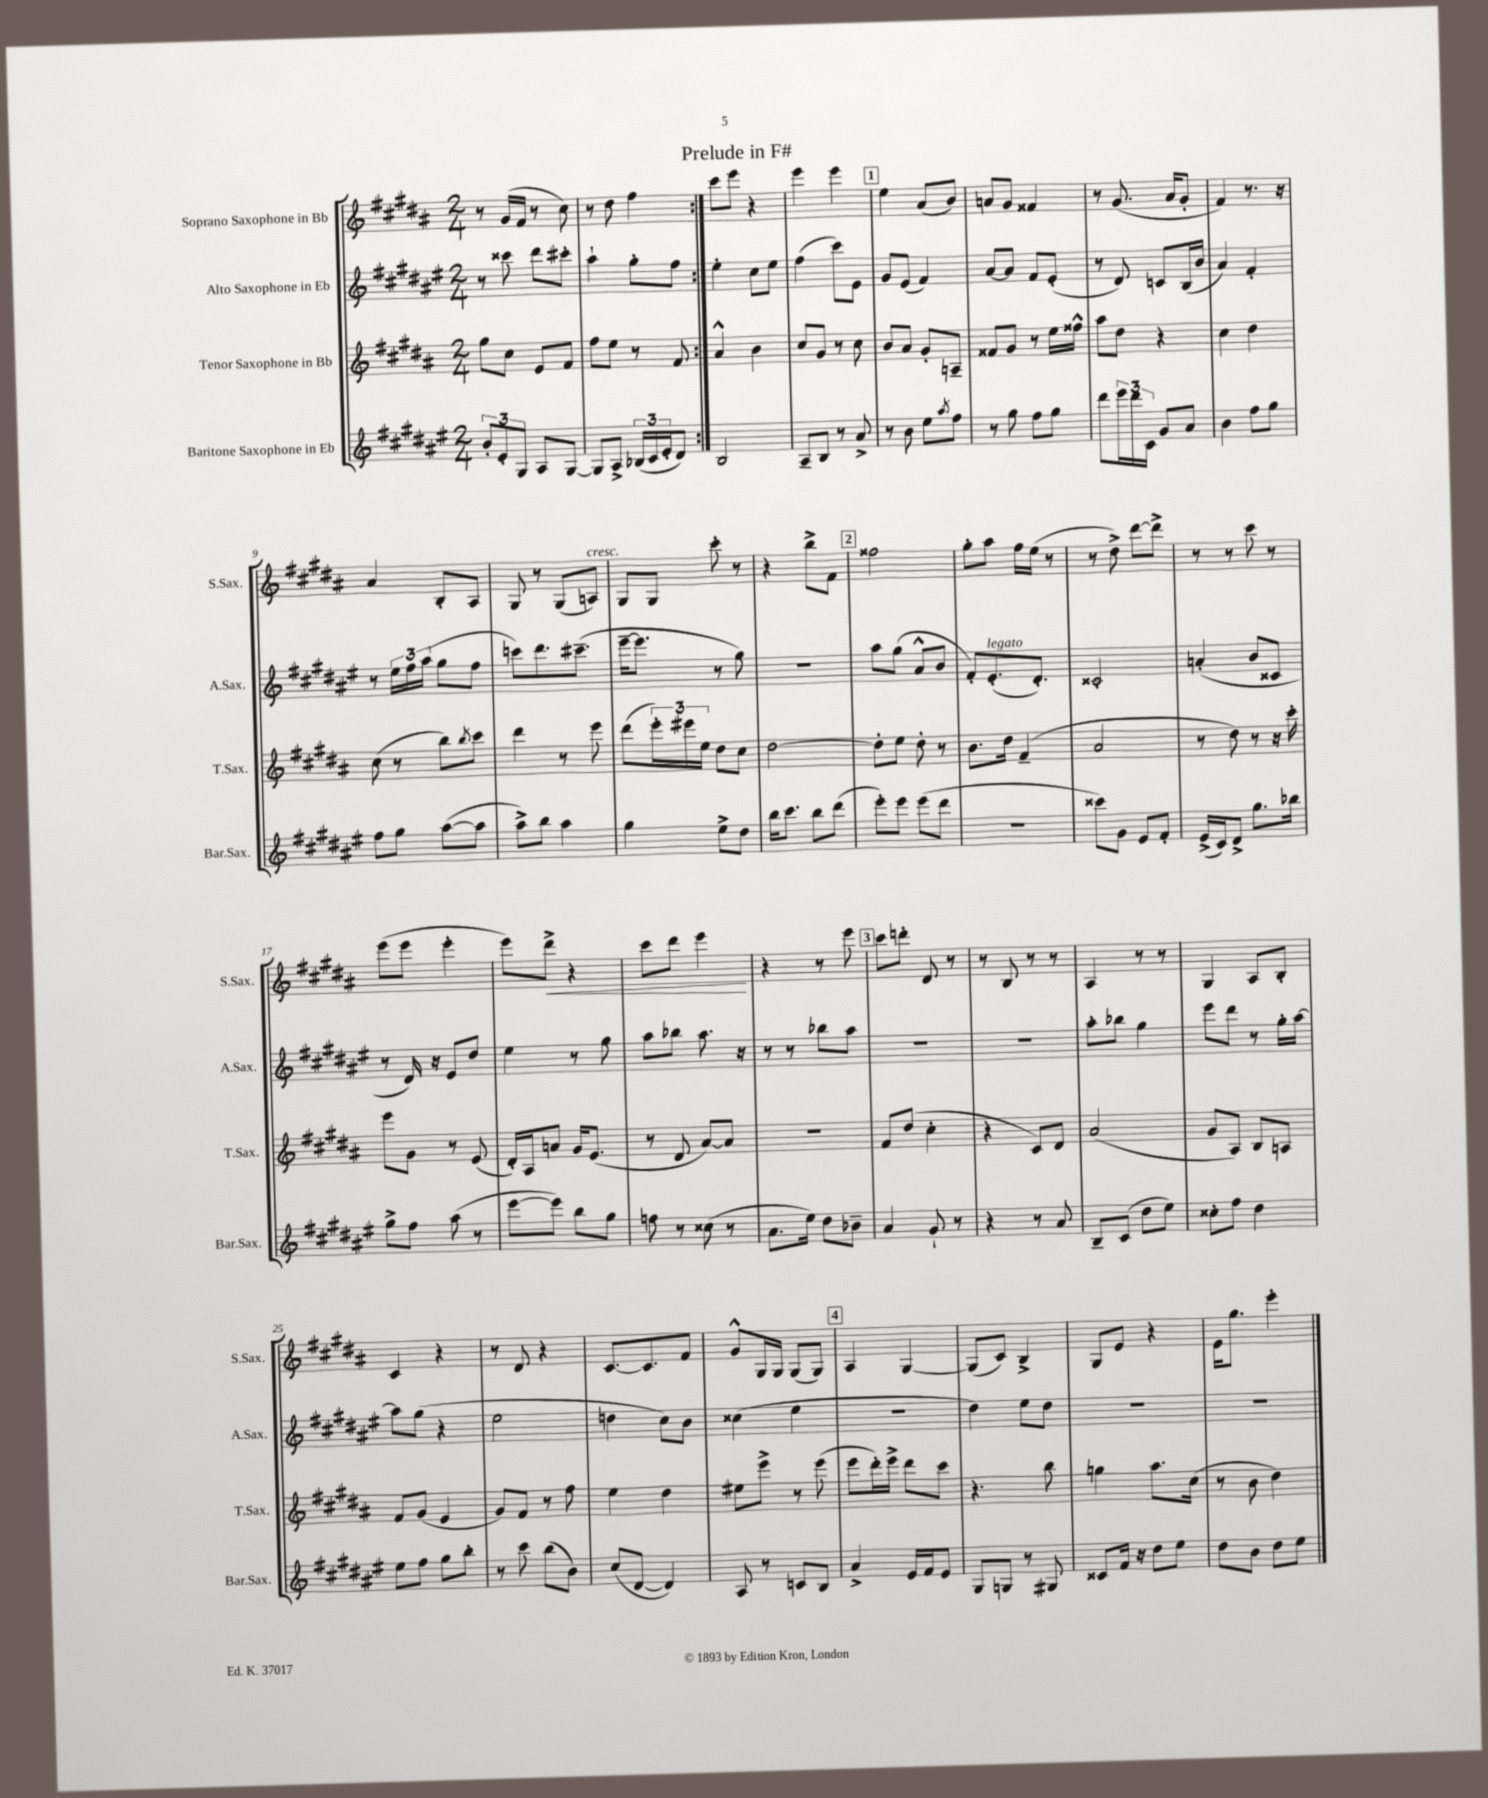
\header { title = "Prelude in F#" }
<<
\new StaffGroup <<
\new Staff = "s0" \with { instrumentName = "Soprano Saxophone in Bb" shortInstrumentName = "S.Sax." } {
    \clef treble \key b \major \numericTimeSignature \time 2/4
    \repeat volta 2 { r8 gis'16( fis'16 r8 cis''8) |
    r8 dis''8 fis''4 | }
    cis'''8 e'''8 r4 |
    e'''4 e'''4 |
    \mark \markup { \box "1" } e''4 ais'8( b'8) |
    a'8 gis'8 fisis'4 |
    r8 gis'8.( ais'16 gis'8-. |
    fis'4) r8. r16 |
    ais'4 b8-. ais8 |
    gis8 r8 gis8( a8^\markup { \italic "cresc." }) |
    gis8 gis8 cis'''8-. r8 |
    r4 b''8-> fis'8 |
    \mark \markup { \box "2" } fisis''2 |
    gis''8-. ais''8 fis''16 e''16( r8 |
    r8 dis''8->) dis'''8~ dis'''8-> |
    r8 r8 cis'''8 r8 |
    e'''8( e'''8 e'''4-. |
    e'''8) dis'''8->\< r4 |
    cis'''8 dis'''8 e'''4\! |
    r4 r8 e'''8 |
    \mark \markup { \box "3" } cis'''8 d'''8-. dis'8 r8 |
    r8 b8 r8 r8 |
    ais4 r8 r8 |
    gis4 ais8 b8-. |
    cis'4 r4 |
    r8 dis'8 r4 |
    cis'8.~ cis'8. fis'8 |
    gis'8-^ gis16 gis16 gis8( gis8) |
    \mark \markup { \box "4" } ais4 gis4~ |
    gis8( cis'8) b4-> |
    gis8 e'8 r4 |
    e'16 gis''8. e'''4-. \bar "|." |
}
\new Staff = "s1" \with { instrumentName = "Alto Saxophone in Eb" shortInstrumentName = "A.Sax." } {
    \clef treble \key fis \major \numericTimeSignature \time 2/4
    \repeat volta 2 { r8 cisis'''8 dis'''8 cis'''8-. |
    ais''4-! gis''8-. fis''8 | }
    eis''4-. cis''8 eis''8 |
    fis''4( cis'''8) eis'8 |
    \mark \markup { \box "1" } gis'8 eis'8( fis'4) |
    ais'8~ ais'8 fis'8 eis'8-.( |
    r8 dis'8) c'8 b16( b'16 |
    ais'4) fis'4-. |
    r8 \tuplet 3/2 { eis''16 fis''16 ais''16( } gis''8 fis''8 |
    c'''8) dis'''8. cis'''8.--( |
    eis'''16~-- eis'''8. r8 gis''8) |
    r2 |
    \mark \markup { \box "2" } ais''8 gis''8( ais'8-^ b'8 |
    fis'8-.) eis'8.-.^\markup { \italic "legato" }( dis'8.-.) |
    cisis'2-. |
    a'4-.( b'8 cisis'8 |
    r8 dis'16) r16 eis'8 dis''8 |
    eis''4 r8 gis''8 |
    ais''8 bes''8 ais''8. r16 |
    r8 r8 bes''8 ais''8 |
    \mark \markup { \box "3" } R2 |
    R2 |
    ais''8-. bes''8 gis''4 |
    eis'''8 dis'''8 r8 gis''16-. ais''16~ |
    ais''8 gis''8( r4 |
    eis''2 |
    d''4 cis''8) b'8 |
    cisis''4( eis''4 |
    \mark \markup { \box "4" } r2 |
    dis''4) eis''8 dis''8 |
    R2 |
    R2 \bar "|." |
}
\new Staff = "s2" \with { instrumentName = "Tenor Saxophone in Bb" shortInstrumentName = "T.Sax." } {
    \clef treble \key b \major \numericTimeSignature \time 2/4
    \repeat volta 2 { gis''8 cis''8 e'8 fis'8 |
    fis''8 e''8 r8 fis'8 | }
    ais'4-^ b'4 |
    cis''8 gis'8 r8 cis''8 |
    \mark \markup { \box "1" } b'8 ais'8 gis'8-. a8-- |
    fisis'8 gis'8 r8 e''16 fisis''16-^ |
    ais''8 dis''8 r4 |
    cis''4 dis''4 |
    cis''8( r8 b''8) \acciaccatura { b''8 } cis'''8 |
    dis'''4 r8 e'''8 |
    dis'''8( \tuplet 3/2 { e'''16-.) eis'''16 e''16 } dis''8 cis''8 |
    dis''2~ |
    \mark \markup { \box "2" } dis''8-. e''8 dis''8-. r8 |
    b'8. dis''16 fis'4--( |
    ais'2 |
    r8 dis''8) r8 r16 cis'''16-. |
    e'''8 gis'8 r8 e'8( |
    dis'16-.) ais16 a'8 gis'16 e'8.( |
    r8 dis'8 ais'8~) ais'8 |
    r2 |
    \mark \markup { \box "3" } fis'8 dis''8( cis''4-. |
    r4 cis'8) dis'8 |
    ais'2( |
    gis'8 ais8) b8 a8 |
    fis'8 gis'8( e'4 |
    gis'8) fis'8 r8 fis''8 |
    e''4 dis''4 |
    eis''8 e'''8-> r8 e'''8( |
    \mark \markup { \box "4" } e'''8 dis'''16-.) e'''16-> dis'''8 cis'''8 |
    r4. b''8 |
    g''4 ais''8. cis''16( |
    r8 b'8 dis''4) \bar "|." |
}
\new Staff = "s3" \with { instrumentName = "Baritone Saxophone in Eb" shortInstrumentName = "Bar.Sax." } {
    \clef treble \key fis \major \numericTimeSignature \time 2/4
    \repeat volta 2 { \tuplet 3/2 { b'8-. eis'8-. gis8 } ais8 gis8~ |
    gis8 ais8-> \tuplet 3/2 { bes16( cis'16 eis'16-. } dis'8) | }
    b2 |
    ais8-- b8 r8 ais'8-> |
    \mark \markup { \box "1" } r8 b'8 eis''8 \acciaccatura { ais''8 } fis''8 |
    r8 gis''8 fis''8 gis''8 |
    dis'''8 \tuplet 3/2 { eis'''16 dis'''16 cis'16 } gis'8 ais'8 |
    b'4 fis''8 gis''8 |
    fis''8 gis''8 ais''8~( ais''8 |
    ais''8->) b''8 ais''4 |
    gis''4 eis''8-> dis''8 |
    b''16 cis'''8. b''8 dis'''8( |
    \mark \markup { \box "2" } eis'''8-.) eis'''8 eis'''8( dis'''8 |
    R2 |
    cisis'''8) gis'8 eis'8 fis'8-. |
    eis'16->( cis'16) dis'8-> gis''8. bes''16 |
    gis''8-> fis''8 ais''8( r8 |
    eis'''8~ eis'''8) b''8 gis''8 |
    f''8 r8 cisis''8( r8 |
    ais'8. eis''16) dis''8 bes'8-- |
    \mark \markup { \box "3" } ais'4 gis'8-! r8 |
    r4 r8 ais'8 |
    b8-- cis'8( dis''8 eis''8) |
    cisis''8-. fis''8 dis''4 |
    eis''8 fis''8 gis''8 b''8-. |
    r8 cis'''8 b''8( b'8) |
    cis''8( dis'8~ dis'4) |
    ais8 r8 c'8 b8 |
    \mark \markup { \box "4" } ais'4-> eis'16 fis'16 eis'8 |
    gis8 g8 r8 gis8 |
    cisis'8 fis'16 r16 dis''8 eis''8 |
    dis''8 b'8 dis''8 eis''8 \bar "|." |
}
>>
>>
